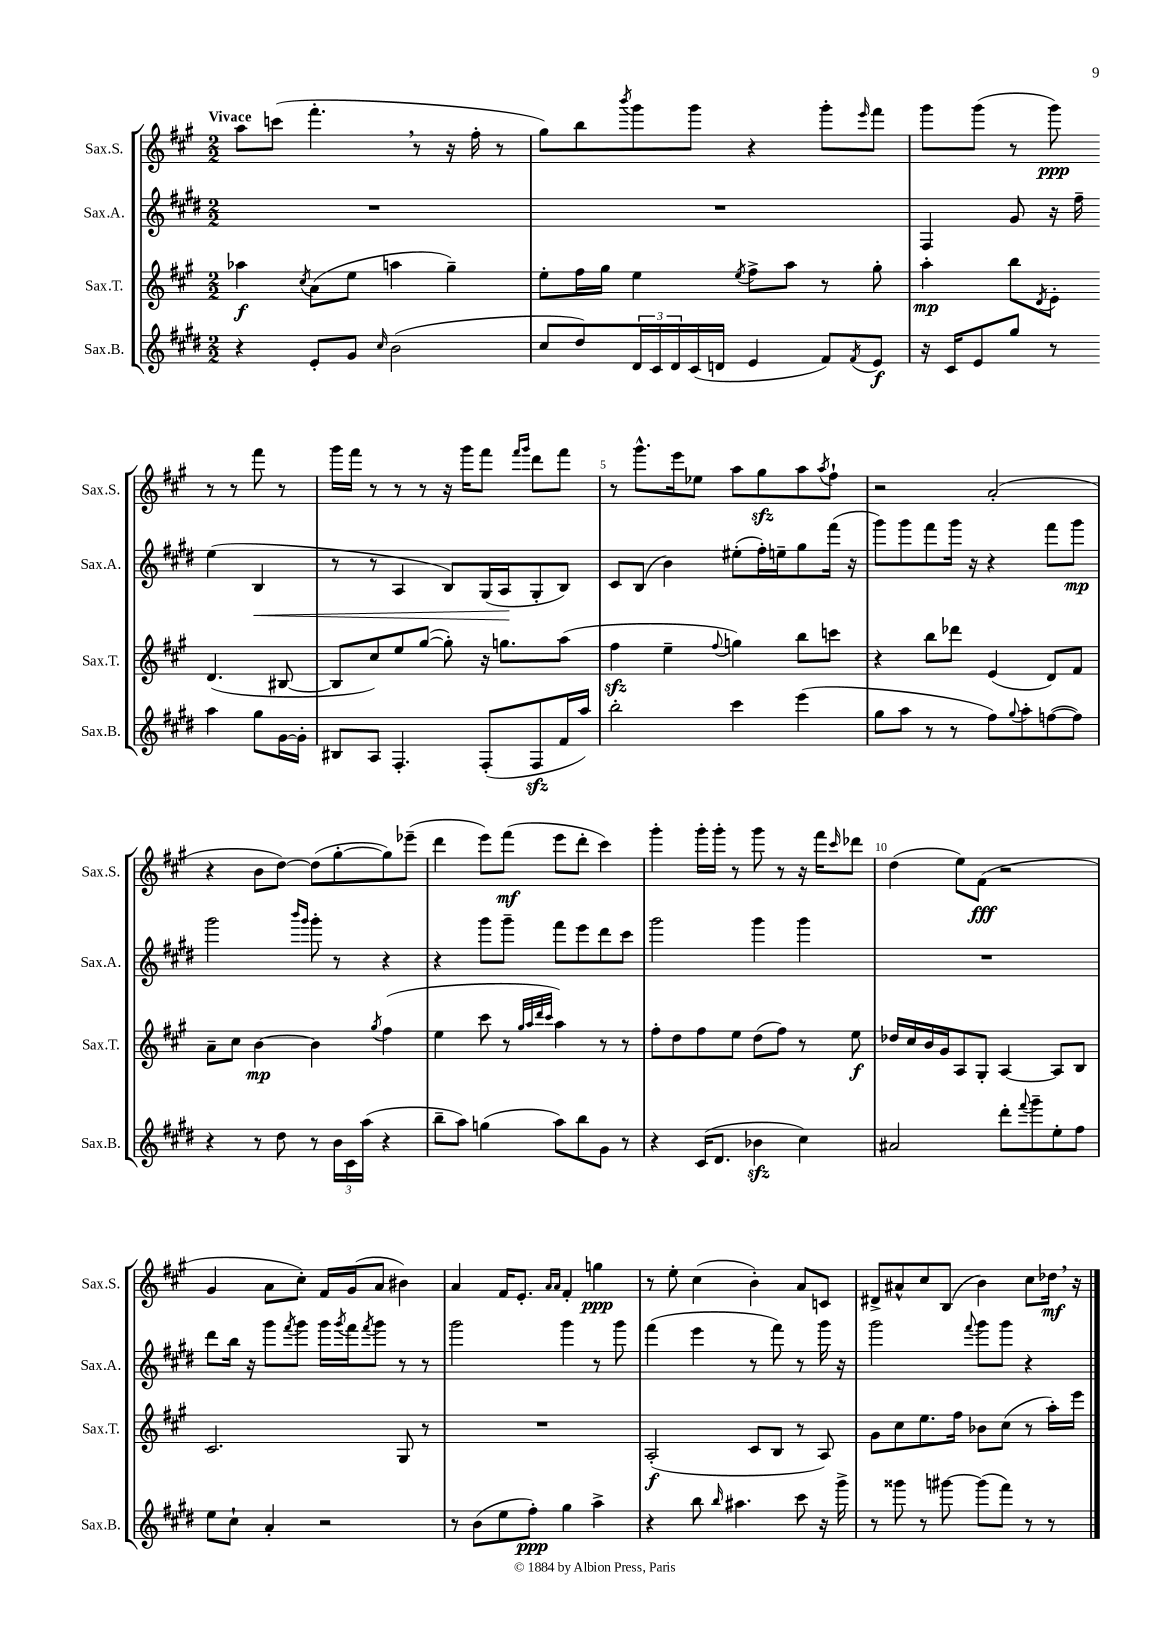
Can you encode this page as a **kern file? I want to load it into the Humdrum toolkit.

**kern	**dynam	**kern	**dynam	**kern	**dynam	**kern	**dynam
*part4	*part4	*part3	*part3	*part2	*part2	*part1	*part1
*staff4	*staff4	*staff3	*staff3	*staff2	*staff2	*staff1	*staff1
*I"Sax.B.	*	*I"Sax.T.	*	*I"Sax.A.	*	*I"Sax.S.	*
*I'Sax.B.	*	*I'Sax.T.	*	*I'Sax.A.	*	*I'Sax.S.	*
*clefG2	*	*clefG2	*	*clefG2	*	*clefG2	*
*k[f#c#g#d#]	*	*k[f#c#g#]	*	*k[f#c#g#d#]	*	*k[f#c#g#]	*
*M2/2	*	*M2/2	*	*M2/2	*	*M2/2	*
=1	=1	=1	=1	=1	=1	=1	=1
!	!	!	!	!	!	!LO:TX:a:B:t=Vivace	!
4r	.	4aa-X\	f	1r	.	8aa\L	.
.	.	.	.	.	.	(8cccn\J	.
.	.	8qcc#/	.	.	.	.	.
8e'/L	.	(8a\L	.	.	.	4.fff#',\	.
8g#/J	.	8ee\J	.	.	.	.	.
16qqcc#/	.	.	.	.	.	.	.
(2b\	.	4aan\	.	.	.	.	.
.	.	.	.	.	.	8r	.
.	.	4gg#~\)	.	.	.	16r	.
.	.	.	.	.	.	16ff#'\	.
.	.	.	.	.	.	8r	.
=2	=2	=2	=2	=2	=2	=2	=2
8cc#/L	.	8ee'\L	.	1r	.	8gg#\L)	.
8dd#/)	.	16ff#\L	.	.	.	8bb\	.
.	.	16gg#\JJ	.	.	.	.	.
.	.	.	.	.	.	8qbbb/	.
24d#/L	.	4ee\	.	.	.	8ggg#\	.
24c#/	.	.	.	.	.	.	.
24d#/	.	.	.	.	.	.	.
(16c#/	.	.	.	.	.	8ggg#\J	.
16dn/JJ	.	.	.	.	.	.	.
.	.	8qee/	.	.	.	.	.
4e/	.	8ff#^\L	.	.	.	4r	.
.	.	8aa\J	.	.	.	.	.
8f#/L)	.	8r	.	.	.	8ggg#'\L	.
8qf#/	.	.	.	.	.	16qqeee/	.
8e/J	f	8gg#'\	.	.	.	8fff#\J	.
=3	=3	=3	=3	=3	=3	=3	=3
16r	.	4aa'\	mp	4F#/	.	8ggg#\L	.
16c#/KL	.	.	.	.	.	.	.
8e/	.	.	.	.	.	(8ggg#\J	.
8gg#/J	.	8bb\L	.	8g#/	.	8r	.
.	.	8qd/	.	.	.	.	.
8r	.	8e'\J	.	16r	.	8ggg#\)	ppp
.	.	.	.	16ff#~\	.	.	.
4aa\	.	(4.d/	.	(4ee\	.	8r	.
.	.	.	.	.	.	8r	.
!	!	!	!	!	!LO:HP:b	!	!
8gg#\L	.	.	.	4B/	<	8fff#\	.
[16g#\L	.	[8B#X/	.	.	.	8r	.
16g#'\JJ]	.	.	.	.	.	.	.
!!LO:LB:g=z
=4	=4	=4	=4	=4	=4	=4	=4
8B#X/L	.	8B#X/L]	.	8r	.	16ggg#\LL	.
.	.	.	.	.	.	16fff#\JJ	.
8A/J	.	8cc#/)	.	8r	.	8r	.
4.F#'/	.	8ee/	.	4A/	.	8r	.
.	.	([8gg#/J	.	.	.	8r	.
.	.	8gg#'\])	.	8B/L)	.	16r	.
.	.	.	.	.	.	16ggg#\KL	.
(8F#'/L	.	16r	.	(16G#/L	.	8fff#\J	.
.	.	8.ggn\L	.	16A/J	.	.	.
.	.	.	.	.	.	16qqfff#/LL	.
.	.	.	.	.	.	16qqggg#/JJ	.
8F#zz/	.	.	.	8G#'/	[	8ddd\L	.
16f#/L	.	(8aa\J	.	8B/J)	.	8fff#\J	.
16aa/JJ)	.	.	.	.	.	.	.
=5	=5	=5	=5	=5	=5	=5	=5
2bb'\	.	4ff#zz\	.	8c#/L	.	8r	.
.	.	.	.	(8B/J	.	8.ggg#^^\L	.
.	.	4ee~\	.	4b\)	.	.	.
.	.	.	.	.	.	16eee\k	.
.	.	.	.	.	.	8ee-X\J	.
.	.	8qqff#/	.	.	.	.	.
4ccc#\	.	4ggn\)	.	(8ee#X'\L	.	8aa\L	.
.	.	.	.	16ff#'\L)	.	8gg#zz\	.
.	.	.	.	16een~\J	.	.	.
(4eee\	.	8bb\L	.	8gg#\	.	8aa\	.
.	.	.	.	.	.	8qaa/	.
.	.	8cccn\J	.	(16fff#\Jk	.	8ff#`\J	.
.	.	.	.	16r	.	.	.
=6	=6	=6	=6	=6	=6	=6	=6
8gg#\L	.	4r	.	8ggg#\L)	.	2r	.
8aa\J	.	.	.	8ggg#\	.	.	.
8r	.	8bb\L	.	8fff#\	.	.	.
8r	.	8ddd-X\J	.	16ggg#\Jk	.	.	.
.	.	.	.	16r	.	.	.
8ff#\L)	.	(4e/	.	4r	.	(2a'/	.
8qqgg#/	.	.	.	.	.	.	.
8aa'\	.	.	.	.	.	.	.
([8ffn\	.	8d/L)	.	8fff#\L	.	.	.
8ff\J])	.	8f#/J	.	8ggg#\J	mp	.	.
!!LO:LB:g=z
=7	=7	=7	=7	=7	=7	=7	=7
4r	.	8a~\L	.	2ggg#\	.	4r	.
.	.	8cc#\J	.	.	.	.	.
8r	.	[4b\	mp	.	.	8b\L	.
8dd#\	.	.	.	.	.	[8dd\J)	.
.	.	.	.	16qqbbb/LL	.	.	.
.	.	.	.	16qqggg#/JJ	.	.	.
8r	.	4b\]	.	8ggg#'\	.	(8dd\L]	.
24b\LL	.	.	.	8r	.	[8gg#'\	.
24c#\	.	.	.	.	.	.	.
(24aa\JJ	.	.	.	.	.	.	.
.	.	8qgg#/	.	.	.	.	.
4r	.	(4ff#\	.	4r	.	8gg#\])	.
.	.	.	.	.	.	(8eee-X~\J	.
=8	=8	=8	=8	=8	=8	=8	=8
8bb~\L	.	4ee\	.	4r	.	4ddd\	.
8aa\J)	.	.	.	.	.	.	.
(4ggn\	.	8ccc#\	.	8ggg#\L	.	8eee\L)	.
.	.	8r	.	8ggg#~\J	.	(8fff#\J	mf
.	.	32qqgg#/LLL	.	.	.	.	.
.	.	32qqaa/	.	.	.	.	.
.	.	32qqddd/	.	.	.	.	.
.	.	32qqccc#/JJJ	.	.	.	.	.
8aa\L)	.	4aa\)	.	8fff#\L	.	8eee\L	.
8bb\	.	.	.	8eee\	.	8ddd'\J	.
8g#\J	.	8r	.	8ddd#\	.	4ccc#\)	.
8r	.	8r	.	8ccc#\J	.	.	.
=9	=9	=9	=9	=9	=9	=9	=9
4r	.	8ff#'\L	.	2ggg#\	.	4ggg#'\	.
.	.	8dd\	.	.	.	.	.
(16c#/KL	.	8ff#\	.	.	.	16ggg#'\LL	.
8.d#/J	.	.	.	.	.	16ggg#'\JJ	.
.	.	8ee\J	.	.	.	8r	.
4b-Xzz\	.	(8dd\L	.	4ggg#\	.	8ggg#\	.
.	.	8ff#\J)	.	.	.	8r	.
4cc#\)	.	8r	.	4ggg#\	.	16r	.
.	.	.	.	.	.	16fff#\KL	.
.	.	.	.	.	.	16qqccc#/	.
.	.	8ee\	f	.	.	8ddd-X\J	.
=10	=10	=10	=10	=10	=10	=10	=10
2a#X/	.	16dd-X/LL	.	1r	.	(4dd\	.
.	.	16cc#/	.	.	.	.	.
.	.	16b/	.	.	.	.	.
.	.	16g#/J	.	.	.	.	.
.	.	8A/	.	.	.	8ee\L)	.
.	.	8G#'/J	.	.	.	(8f#\J	fff
8ddd#'\L	.	[4A/	.	.	.	2r	.
8qqfff#/	.	.	.	.	.	.	.
8ggg#~\	.	.	.	.	.	.	.
8ee'\	.	8A/L]	.	.	.	.	.
8ff#\J	.	8B/J	.	.	.	.	.
!!LO:LB:g=z
=11	=11	=11	=11	=11	=11	=11	=11
8ee\L	.	2.c#/	.	8ddd#\L	.	4g#/	.
8cc#`\J	.	.	.	16bb\Jk	.	.	.
.	.	.	.	16r	.	.	.
4a'/	.	.	.	8ggg#\L	.	8a\L	.
.	.	.	.	8qfff#/	.	.	.
.	.	.	.	8ggg#\J	.	8cc#'\J)	.
2r	.	.	.	16ggg#\LL	.	16f#/LL	.
.	.	.	.	8qggg#/	.	.	.
.	.	.	.	16fff#\J	.	(16g#/J	.
.	.	.	.	8qfff#/	.	.	.
.	.	.	.	8ggg#\J	.	8a/J	.
.	.	8G#/	.	8r	.	4b#X\)	.
.	.	8r	.	8r	.	.	.
=12	=12	=12	=12	=12	=12	=12	=12
8r	.	1r	.	2ggg#\	.	4a/	.
(8b\L	.	.	.	.	.	.	.
8ee\	.	.	.	.	.	16f#/KL	.
.	.	.	.	.	.	8.e'/J	.
8ff#'\J)	ppp	.	.	.	.	.	.
.	.	.	.	.	.	16qqa/LL	.
.	.	.	.	.	.	16qqa/JJ	.
4gg#\	.	.	.	4ggg#\	.	4f#'/	.
4aa^\	.	.	.	8r	.	4ggn\	ppp
.	.	.	.	8ggg#\	.	.	.
=13	=13	=13	=13	=13	=13	=13	=13
4r	.	(2A'/	f	(4fff#\	.	8r	.
.	.	.	.	.	.	8ee'\	.
8bb\	.	.	.	4eee\	.	(4cc#\	.
16qqbb/	.	.	.	.	.	.	.
4.aa#X\	.	.	.	.	.	.	.
.	.	8c#/L	.	8r	.	4b'\)	.
.	.	8B/J	.	8fff#\)	.	.	.
8ccc#\	.	8r	.	8r	.	8a/L	.
16r	.	8A/)	.	16ggg#\	.	8cn/J	.
16ggg#^\	.	.	.	16r	.	.	.
=14	=14	=14	=14	=14	=14	=14	=14
8r	.	8g#\L	.	2ggg#\	.	8d#X^/L	.
8ggg##X\	.	8cc#\	.	.	.	8a#X^^/	.
8r	.	8.ee\	.	.	.	8cc#/	.
[8ggg#X\	.	.	.	.	.	(8B/J	.
.	.	16ff#\Jk	.	.	.	.	.
.	.	.	.	8qqfff#/	.	.	.
(8ggg#\L]	.	8b-X\L	.	8ggg#\L	.	4b\)	.
8fff#\J)	.	(8cc#\J	.	8ggg#\J	.	.	.
8r	.	8r	.	4r	.	8cc#\L	.
8r	.	16aa'\LL)	.	.	.	16dd-X,\Jk	mf
.	.	16eee\JJ	.	.	.	16r	.
==	==	==	==	==	==	==	==
*-	*-	*-	*-	*-	*-	*-	*-
